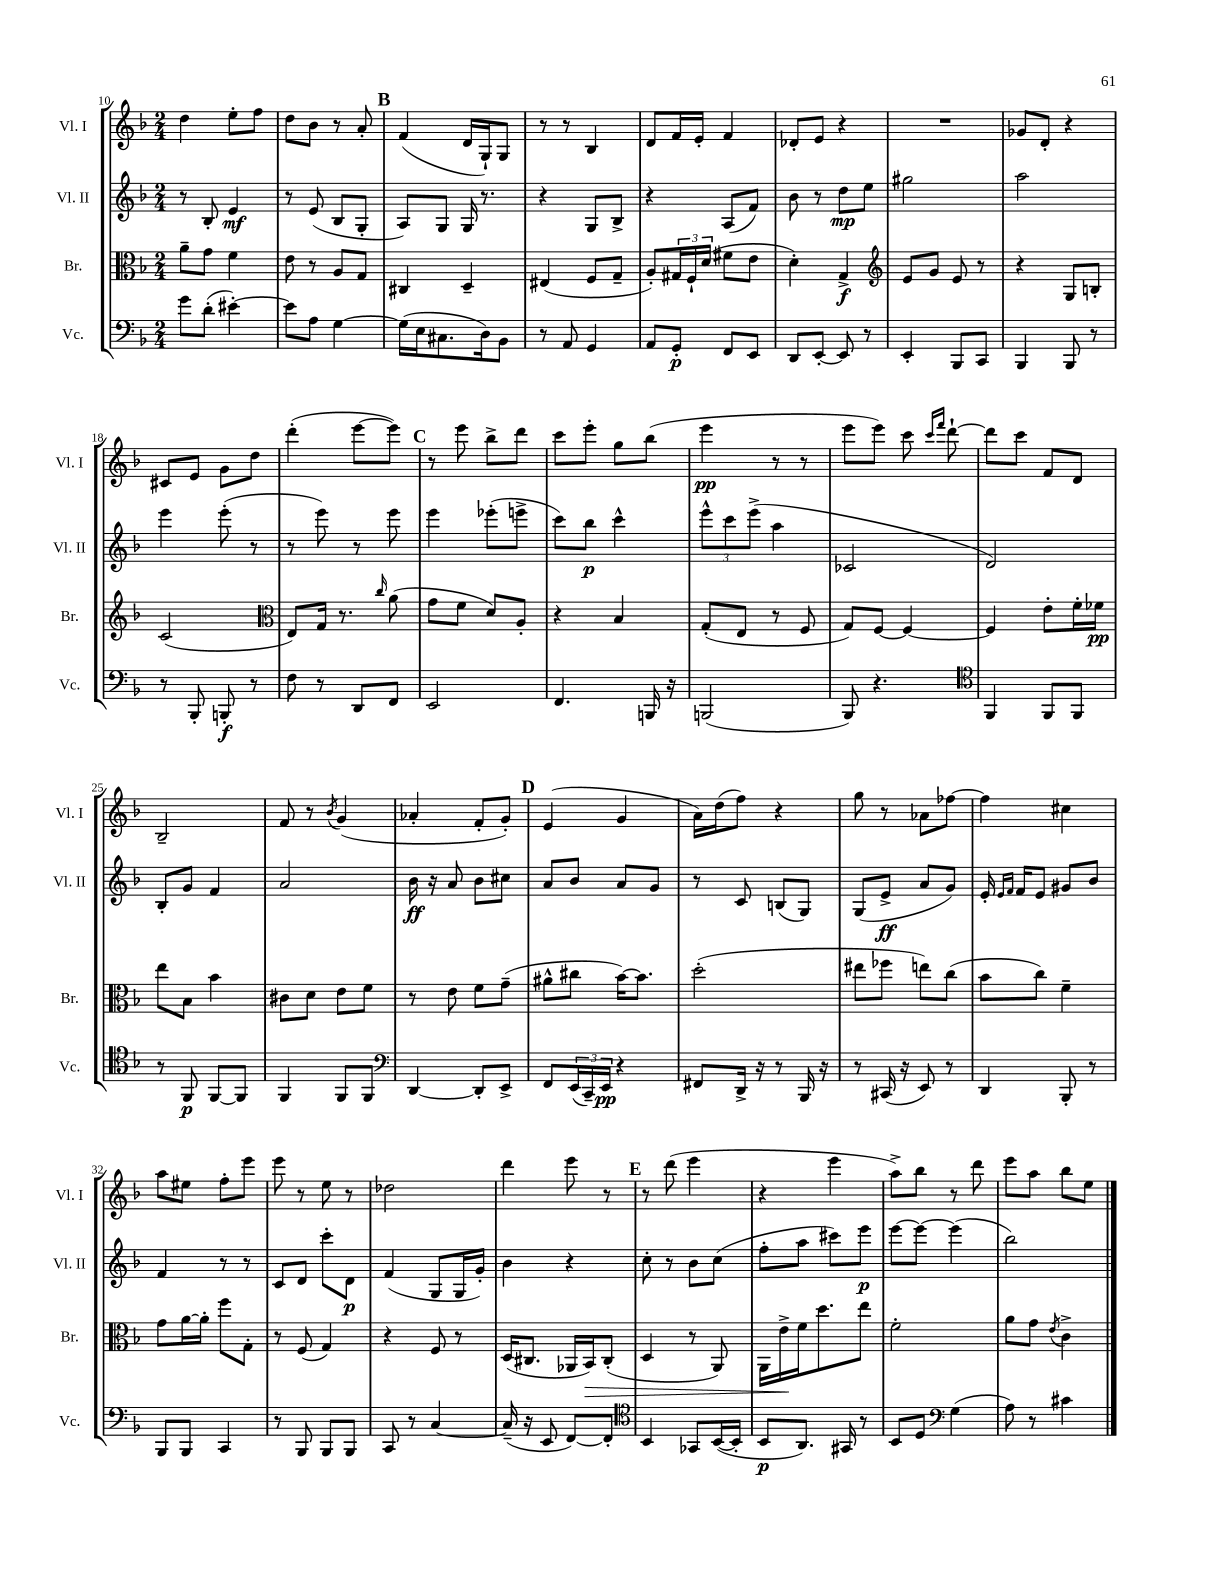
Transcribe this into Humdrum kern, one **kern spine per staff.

**kern	**kern	**kern	**kern
*staff4	*staff3	*staff2	*staff1
*clefF4	*clefC3	*clefG2	*clefG2
*k[b-]	*k[b-]	*k[b-]	*k[b-]
*M2/4	*M2/4	*M2/4	*M2/4
8g	8a~	8r	4dd
(8d'	8g	8B-'	.
[4e#')	4f	4e	8ee'
.	.	.	8ff
=	=	=	=
8e#]	8e	8r	8dd
8A	8r	(8e	8b-
[4G	8A	8B-	8r
.	8G	8G'	8a'
=	=	=	=
(16G]	4C#	8A)	(4f
16E	.	.	.
8.C#	.	8G	.
.	4D~	16G	16d
16D)	.	8.r	16G`)
8BB-	.	.	8G
=	=	=	=
8r	(4E#	4r	8r
8AA	.	.	8r
4GG	8F	8G	4B-
.	8G~	8B-^	.
=	=	=	=
8AA	8A')	4r	8d
8GG'	24G#	.	16f
.	24F`	.	.
.	.	.	16e'
.	(24d	.	.
8FF	8f#	(8A	4f
8EE	8e	8f)	.
=	=	=	=
8DD	4d')	8b-	8d-'
[8EE'	.	8r	8e
8EE]	4G^	8dd	4r
8r	.	8ee	.
=	=	=	=
*	*clefG2	*	*
4EE'	8e	2gg#	2r
.	8g	.	.
8BBB-	8e	.	.
8CC	8r	.	.
=	=	=	=
4BBB-	4r	2aa	8g-
.	.	.	8d'
8BBB-	8G	.	4r
8r	8B'	.	.
=	=	=	=
8r	(2c	4eee	8c#
8BBB-'	.	.	8e
8BBB'	.	(8eee'	8g
8r	.	8r	8dd
=	=	=	=
*	*clefC3	*	*
8F	8E)	8r	(4ddd'
8r	16G	8eee)	.
.	8.r	.	.
8DD	.	8r	[8eee
.	16qqcc	.	.
8FF	(8a	8eee	8eee])
=	=	=	=
2EE	8g	4eee	8r
.	8f	.	8eee
.	8d)	(8eee-'	8bb-^
.	8A'	8eee^	8ddd
=	=	=	=
4.FF	4r	8ccc)	8ccc
.	.	8bb-	8eee'
.	4B-	4ccc^^	8gg
16BBB	.	.	(8bb-
16r	.	.	.
=	=	=	=
(2BBB	(8G'	12eee^^	4eee
.	.	12ccc	.
.	8E	.	.
.	.	(12eee^	.
.	8r	4aa	8r
.	8F	.	8r
=	=	=	=
8BBB-)	8G)	2c-	8eee
4.r	[8F	.	8eee)
.	4F_	.	8ccc
.	.	.	16qqccc
.	.	.	16qqfff
.	.	.	[8ddd`
=	=	=	=
*clefC4	*	*	*
4FF	4F]	2d)	8ddd]
.	.	.	8ccc
8FF	8e'	.	8f
8FF	16f'	.	8d
.	16f-	.	.
=	=	=	=
8r	8ee	8B-'	2B-~
8FF	8B-	8g	.
[8FF	4b-	4f	.
8FF]	.	.	.
=	=	=	=
4FF	8c#	2a	8f
.	8d	.	8r
.	.	.	8qb-
8FF	8e	.	(4g
8FF	8f	.	.
=	=	=	=
*clefF4	*	*	*
[4DD	8r	16b-	4a-'
.	.	16r	.
.	8e	8a	.
8DD']	8f	8b-	8f'
8EE^	(8g~	8cc#	8g')
=	=	=	=
8FF	8a#^^	8a	(4e
(24EE	8cc#	8b-	.
24CC~)	.	.	.
24EE	.	.	.
4r	[16b-)	8a	4g
.	8.b-]	.	.
.	.	8g	.
=	=	=	=
8FF#	(2dd'	8r	16a)
.	.	.	(16dd
16DD^	.	8c	8ff)
16r	.	.	.
8r	.	(8B	4r
16BBB-	.	8G)	.
16r	.	.	.
=	=	=	=
8r	8ee#	(8G	8gg
(16CC#	8ff-	8e^	8r
16r	.	.	.
8EE)	8ee)	8a	8a-
8r	(8cc	8g)	[8ff-
=	=	=	=
4DD	8b-	16e'	4ff-]
.	.	16qqe	.
.	.	16qqf	.
.	.	16f	.
.	8cc)	8e	.
8BBB-'	4f~	8g#	4cc#
8r	.	8b-	.
=	=	=	=
8BBB-	8g	4f	8aa
8BBB-	[16a	.	8ee#
.	16a']	.	.
4CC	8ff	8r	8ff'
.	8G'	8r	8eee
=	=	=	=
8r	8r	8c	8eee
8BBB-	(8F	8d	8r
8BBB-	4G)	8ccc'	8ee
8BBB-	.	8d	8r
=	=	=	=
8CC	4r	(4f	2dd-
8r	.	.	.
[4C	8F	8G	.
.	8r	16G	.
.	.	16g')	.
=	=	=	=
(16C~]	(16D	4b-	4ddd
16r	8.C#	.	.
8EE	.	.	.
[8FF)	16AA-	4r	8eee
.	16BB-)	.	.
8FF']	(8C#'	.	8r
=	=	=	=
*clefC4	*	*	*
4BB-	4D	8cc'	8r
.	.	8r	(8ddd
8GG-	8r	8b-	4eee
([16BB-	8AA)	(8cc	.
16BB-']	.	.	.
=	=	=	=
8BB-	16AA	8ff'	4r
.	16e^	.	.
8.AA)	16f	8aa	.
.	8.dd	.	.
.	.	8ccc#)	4eee
16GG#	.	.	.
8r	8ee	8eee	.
=	=	=	=
8BB-	2f'	[8eee	8aa^)
8D	.	8eee_	8bb-
*clefF4	*	*	*
(4G	.	(4eee]	8r
.	.	.	8ddd
=	=	=	=
8A)	8a	2bb-)	8eee
8r	8g	.	8aa
.	8qe	.	.
4c#	4c^	.	8bb-
.	.	.	8ee
==	==	==	==
*-	*-	*-	*-
